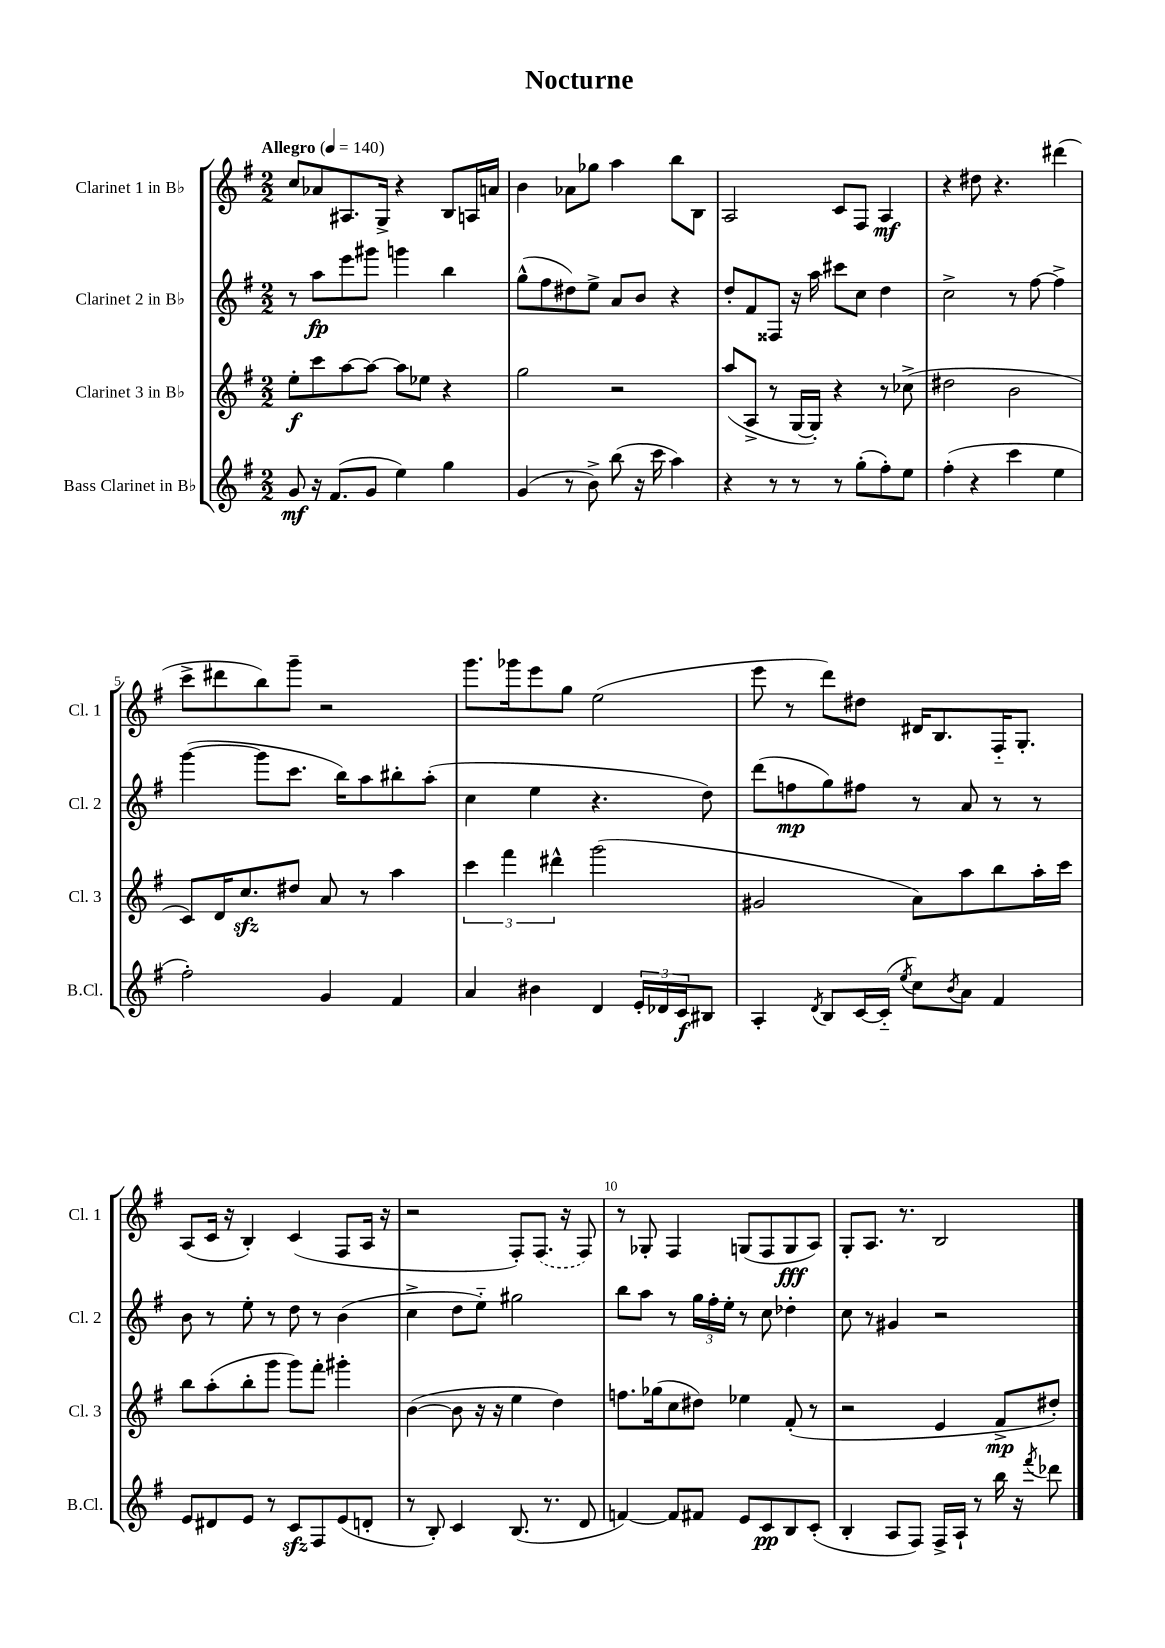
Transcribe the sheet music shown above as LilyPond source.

\header { title = "Nocturne" }
<<
\new StaffGroup <<
\new Staff = "s0" \with { instrumentName = "Clarinet 1 in Bb" shortInstrumentName = "Cl. 1" } {
    \clef treble \key g \major \numericTimeSignature \time 2/2 \tempo "Allegro" 4 = 140
    c''8 aes'8 ais8. g16-> r4 b8 a16 a'16 |
    b'4 aes'8 ges''8 a''4 b''8 b8 |
    a2 c'8 fis8 a4\mf |
    r4 dis''8 r4. dis'''4( |
    c'''8-> dis'''8 b''8) g'''8-- r2 |
    g'''8. ges'''16 e'''8 g''8 e''2( |
    e'''8 r8 d'''8) dis''8 dis'16 b8. fis16-_ g8.-. |
    a8( c'16 r16 b4-.) c'4( fis8 a16 r16 |
    r2 fis8-.) \once \slurDashed fis8.( r16 fis8) |
    r8 ges8-. fis4 g8( fis8 g8\fff a8) |
    g8-. a8. r8. b2 \bar "|." |
}
\new Staff = "s1" \with { instrumentName = "Clarinet 2 in Bb" shortInstrumentName = "Cl. 2" } {
    \clef treble \key g \major \numericTimeSignature \time 2/2
    r8 a''8\fp e'''8 gis'''8 g'''4 b''4 |
    g''8-^( fis''8 dis''8) e''8-> a'8 b'8 r4 |
    d''8-. fis'8 fisis8 r16 a''16 cis'''8 c''8 d''4 |
    c''2-> r8 fis''8~ fis''4-> |
    g'''4~( g'''8 c'''8. b''16) a''8 bis''8-. a''8-.( |
    c''4 e''4 r4. d''8) |
    d'''8( f''8\mp g''8) fis''8 r8 a'8 r8 r8 |
    b'8 r8 e''8-. r8 d''8 r8 b'4( |
    c''4-> d''8 e''8-_) gis''2 |
    b''8 a''8 r8 \tuplet 3/2 { g''16 fis''16-. e''16-. } r8 c''8 des''4-. |
    c''8 r8 gis'4 r2 \bar "|." |
}
\new Staff = "s2" \with { instrumentName = "Clarinet 3 in Bb" shortInstrumentName = "Cl. 3" } {
    \clef treble \key g \major \numericTimeSignature \time 2/2
    e''8-.\f c'''8 a''8~ a''8~ a''8 ees''8 r4 |
    g''2 r2 |
    a''8( a8-> r8 g16~ g16-.) r4 r8 ces''8->( |
    dis''2 b'2 |
    c'8) d'16 c''8.\sfz dis''8 a'8 r8 a''4 |
    \tuplet 3/2 { c'''4 fis'''4 dis'''4-^ } g'''2( |
    gis'2 a'8) a''8 b''8 a''16-. c'''16 |
    b''8 a''8-.( b''8-. g'''8 g'''8) fis'''8-. gis'''4-. |
    b'4~( b'8 r16 r16 e''4 d''4) |
    f''8. ges''16( c''8 dis''8) ees''4 fis'8-.( r8 |
    r2 e'4 fis'8->\mp dis''8-.) \bar "|." |
}
\new Staff = "s3" \with { instrumentName = "Bass Clarinet in Bb" shortInstrumentName = "B.Cl." } {
    \clef treble \key g \major \numericTimeSignature \time 2/2
    g'8\mf r16 fis'8.( g'8 e''4) g''4 |
    g'4( r8 b'8->) b''8( r16 c'''16 a''4) |
    r4 r8 r8 r8 g''8-.( fis''8-.) e''8 |
    fis''4-.( r4 c'''4 e''4 |
    fis''2-.) g'4 fis'4 |
    a'4 bis'4 d'4 \tuplet 3/2 { e'16-. des'16 c'16\f } bis8 |
    a4-. \acciaccatura { d'8 } b8 c'16~ c'16-_( \acciaccatura { e''8 } c''8) \acciaccatura { b'8 } a'8 fis'4 |
    e'8 dis'8 e'8 r8 c'8\sfz fis8 e'8( d'8-. |
    r8 b8-.) c'4 b8.( r8. d'8 |
    f'4~) f'8 fis'8 e'8 c'8\pp b8 c'8-.( |
    b4-. a8 fis8) fis16-> a16-! r8 b''16 r16 \acciaccatura { fis'''8 } des'''8 \bar "|." |
}
>>
>>
\layout { \context { \Score \override BarNumber.break-visibility = ##(#f #t #t) barNumberVisibility = #(every-nth-bar-number-visible 5) } }
